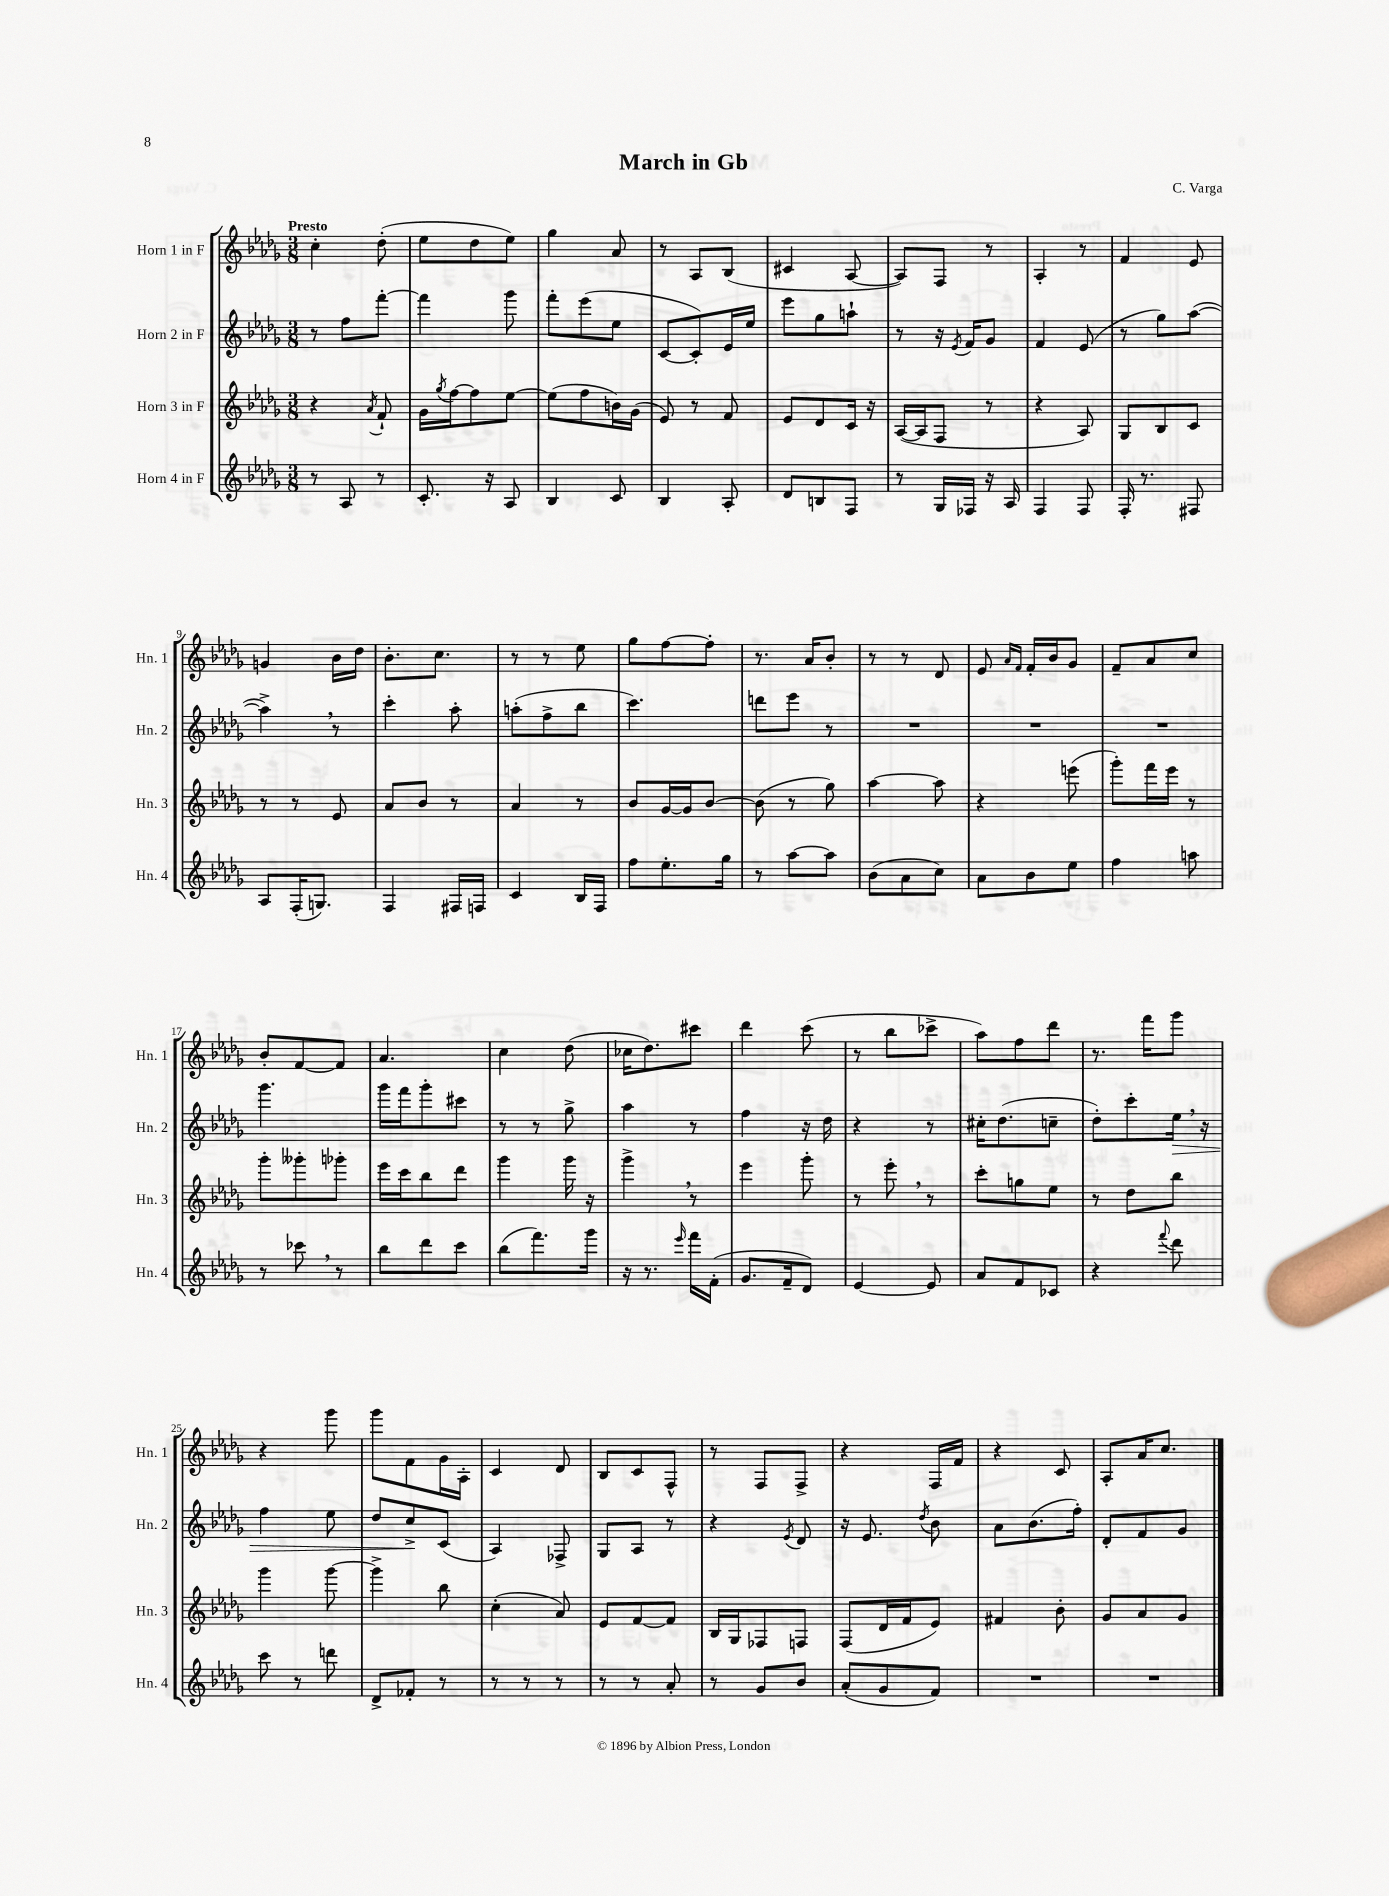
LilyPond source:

\header { title = "March in Gb" composer = "C. Varga" }
<<
\new StaffGroup <<
\new Staff = "s0" \with { instrumentName = "Horn 1 in F" shortInstrumentName = "Hn. 1" } {
    \clef treble \key des \major \numericTimeSignature \time 3/8 \tempo "Presto"
    c''4-. des''8-.( |
    ees''8 des''8 ees''8) |
    ges''4 aes'8 |
    r8 aes8 bes8( |
    cis'4 aes8~ |
    aes8) f8 r8 |
    aes4-. r8 |
    f'4 ees'8 |
    g'4 bes'16 des''16 |
    bes'8.-. c''8. |
    r8 r8 ees''8 |
    ges''8 f''8~ f''8-. |
    r8. aes'16 bes'8-. |
    r8 r8 des'8 |
    ees'8 \grace { aes'16 f'16 } f'16-. bes'16 ges'8 |
    f'8-- aes'8 c''8 |
    bes'8-. f'8~ f'8 |
    aes'4. |
    c''4 des''8( |
    ces''16 des''8.) cis'''8 |
    des'''4 c'''8( |
    r8 bes''8 ces'''8-> |
    aes''8) f''8 des'''8 |
    r8. f'''16 ges'''8 |
    r4 ges'''8 |
    ges'''8 f'8 ges'16 aes16-. |
    c'4 des'8 |
    bes8 c'8 f8-^ |
    r8 f8 f8-> |
    r4 f16 f'16 |
    r4 c'8 |
    aes8-. aes'16 c''8. \bar "|." |
}
\new Staff = "s1" \with { instrumentName = "Horn 2 in F" shortInstrumentName = "Hn. 2" } {
    \clef treble \key des \major \numericTimeSignature \time 3/8
    r8 f''8 f'''8~-. |
    f'''4 ges'''8 |
    f'''8-. ees'''8( ees''8 |
    c'8~ c'8-.) ees'16 ees''16 |
    ees'''8 ges''8 a''8-! |
    r8 r16 \acciaccatura { ees'8 } f'16 ges'8 |
    f'4 ees'8( |
    r8 ges''8) aes''8~( |
    aes''4->) \breathe r8 |
    c'''4-. aes''8-. |
    a''8-.( f''8-> bes''8 |
    c'''4.) |
    d'''8 ees'''8 r8 |
    R4. |
    R4. |
    R4. |
    ges'''4. |
    ges'''16 f'''16 ges'''8-. cis'''8 |
    r8 r8 ges''8-> |
    aes''4 r8 |
    f''4 r16 des''16 |
    r4 r8 |
    cis''16-. des''8.( c''8-- |
    des''8-.) c'''8-. ees''16\> \breathe r16 |
    f''4 ees''8 |
    des''8 c''8->\! c'8( |
    aes4) fes8-> |
    ges8 aes8 r8 |
    r4 \acciaccatura { ees'8 } des'8 |
    r16 ees'8. \acciaccatura { des''8 } bes'8 |
    aes'8 bes'8.( f''16-.) |
    des'8-. f'8 ges'8 \bar "|." |
}
\new Staff = "s2" \with { instrumentName = "Horn 3 in F" shortInstrumentName = "Hn. 3" } {
    \clef treble \key des \major \numericTimeSignature \time 3/8
    r4 \acciaccatura { aes'8 } f'8-! |
    ges'16 \acciaccatura { ges''8 } f''16~ f''8 ees''8~ |
    ees''8( f''8 b'16) ges'16( |
    ees'8) r8 f'8 |
    ees'8 des'8 c'16 r16 |
    aes16~( aes16 f8 r8 |
    r4 aes8) |
    ges8 bes8 c'8 |
    r8 r8 ees'8 |
    aes'8 bes'8 r8 |
    aes'4 r8 |
    bes'8 ges'16~ ges'16 bes'8~ |
    bes'8( r8 ges''8) |
    aes''4~ aes''8 |
    r4 e'''8( |
    ges'''8-.) f'''16 ees'''16 r8 |
    ges'''8-. geses'''8-. ges'''8-. |
    ees'''16 c'''16 bes''8 des'''8 |
    ges'''4 ges'''16 r16 |
    ges'''4-> \breathe r8 |
    ees'''4 ges'''8-. |
    r8 ees'''8-. \breathe r8 |
    c'''8-. g''8 ees''8 |
    r8 des''8 bes''8 |
    ges'''4 ges'''8~ |
    ges'''4-> bes''8 |
    c''4-.( aes'8) |
    ees'8 f'8~ f'8 |
    bes16 ges16 fes8 f8 |
    f8( des'16 f'16 ees'8) |
    fis'4 bes'8-. |
    ges'8 aes'8 ges'8 \bar "|." |
}
\new Staff = "s3" \with { instrumentName = "Horn 4 in F" shortInstrumentName = "Hn. 4" } {
    \clef treble \key des \major \numericTimeSignature \time 3/8
    r8 aes8 r8 |
    c'8.-. r16 aes8 |
    bes4 c'8 |
    bes4 aes8-. |
    des'8 b8 f8 |
    r8 ges16 fes16 r16 aes16 |
    f4 f8 |
    f16-. r8. fis8 |
    aes8 f16-.( g8.) |
    f4 fis16 f16 |
    c'4 bes16 f16 |
    f''8 ees''8.-. ges''16 |
    r8 aes''8~ aes''8 |
    bes'8( aes'8 c''8) |
    aes'8 bes'8 ees''8 |
    f''4 a''8 |
    r8 ces'''8 \breathe r8 |
    bes''8 des'''8 c'''8 |
    bes''8( f'''8.) ges'''16 |
    r16 r8. \grace { ees'''16 } f'''16 f'16-.( |
    ges'8. f'16-- des'8) |
    ees'4~ ees'8 |
    aes'8 f'8 ces'8 |
    r4 \appoggiatura { f'''8 } des'''8 |
    c'''8 r8 d'''8 |
    des'8-> fes'8-. r8 |
    r8 r8 r8 |
    r8 r8 aes'8-. |
    r8 ges'8 bes'8 |
    aes'8-.( ges'8 f'8) |
    R4. |
    R4. \bar "|." |
}
>>
>>
